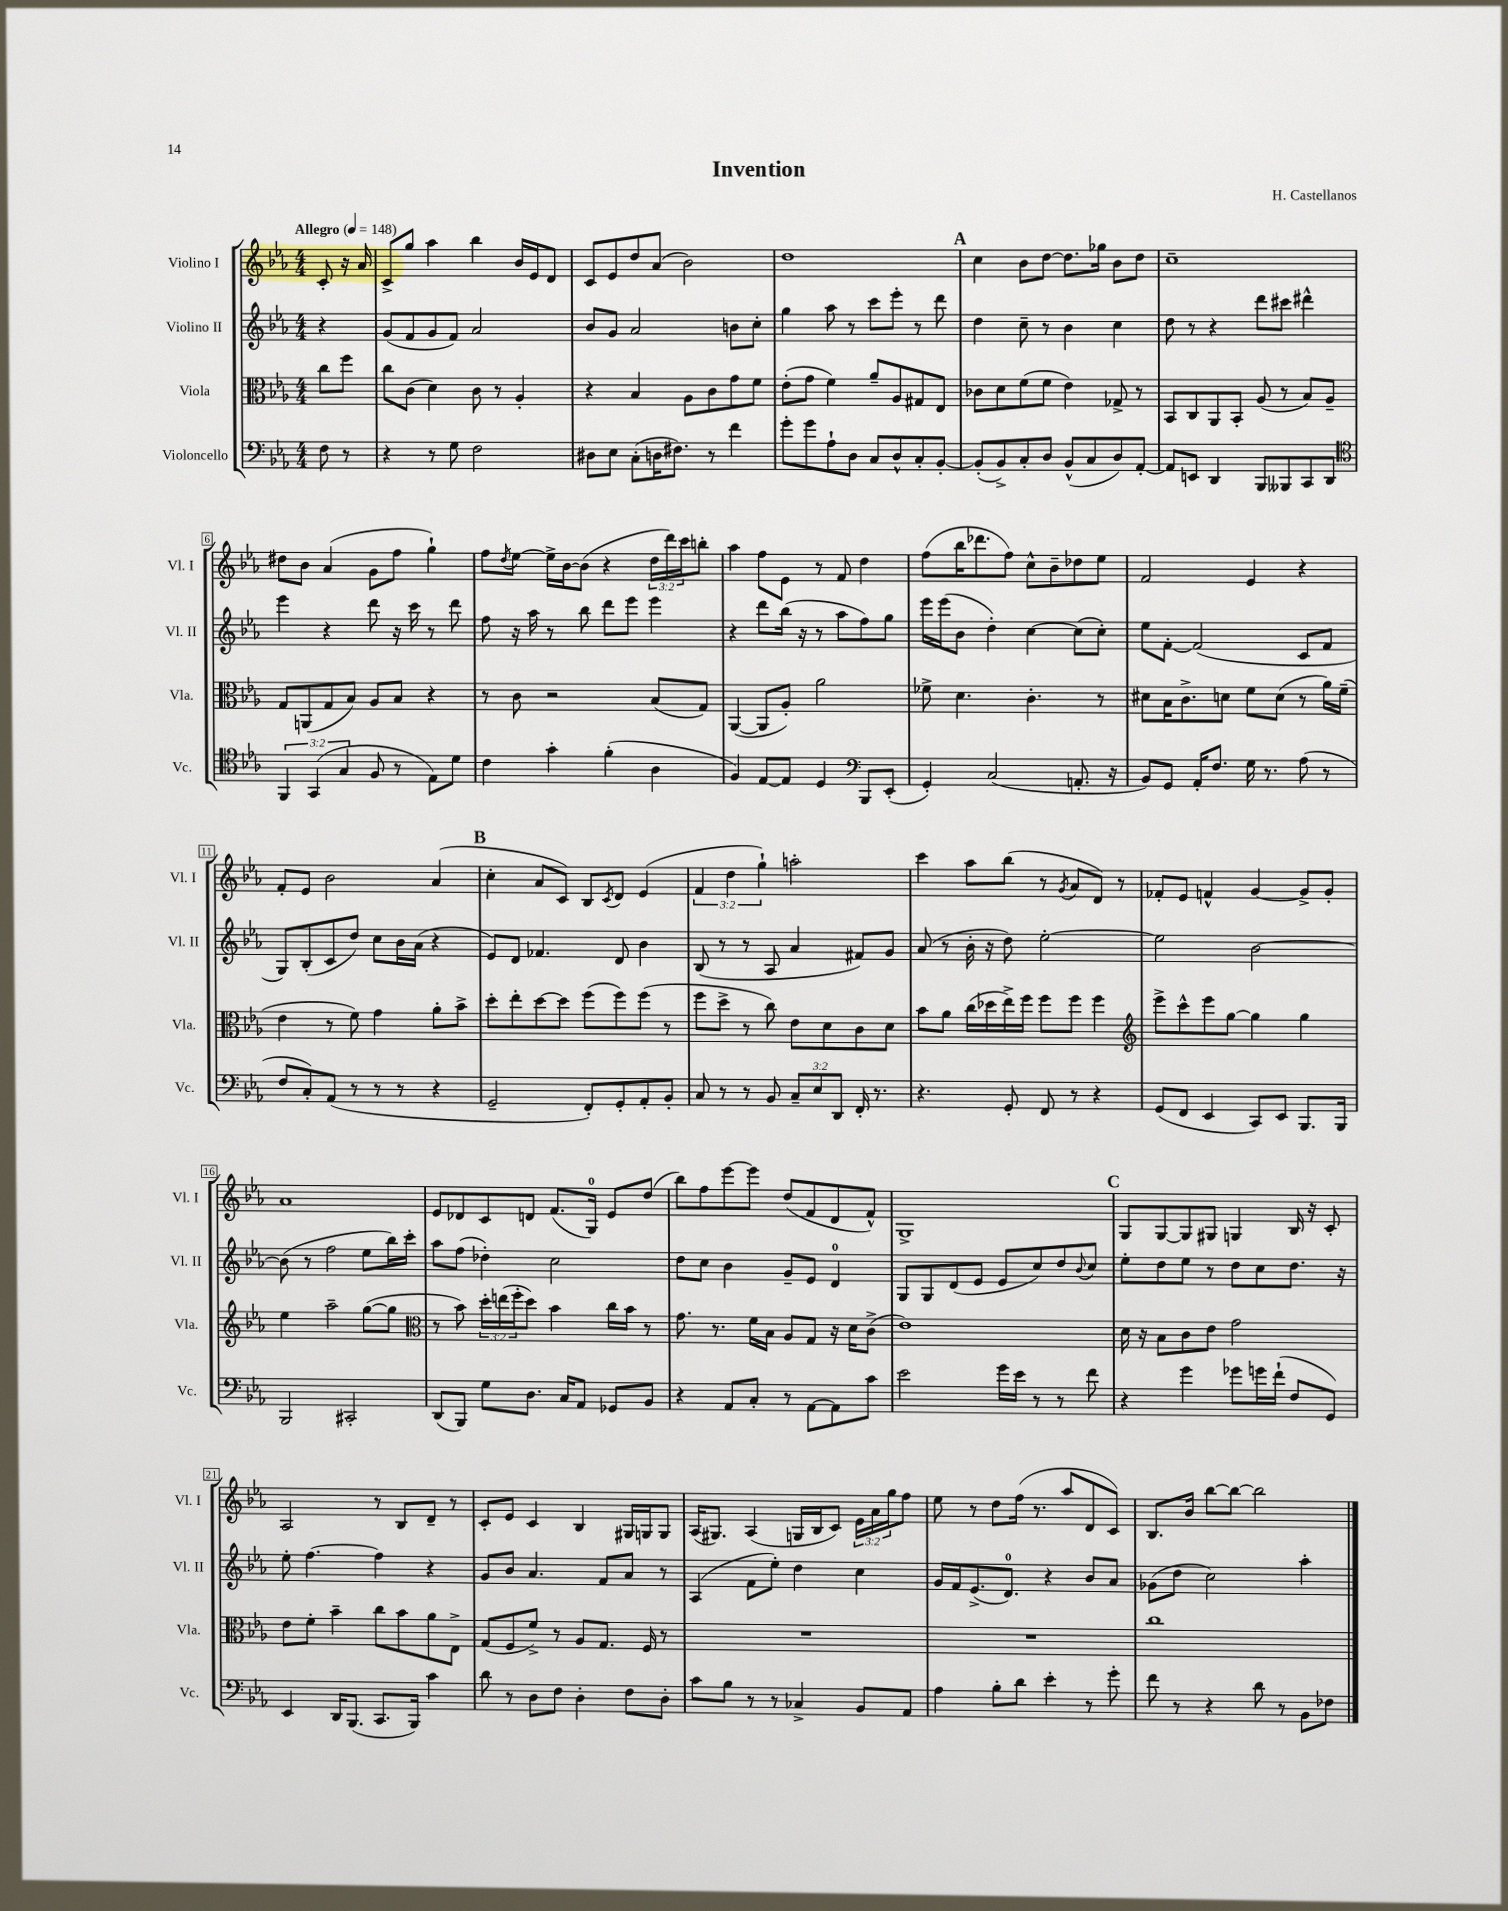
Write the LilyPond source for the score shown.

\header { title = "Invention" composer = "H. Castellanos" }
<<
\new StaffGroup <<
\new Staff = "s0" \with { instrumentName = "Violino I" shortInstrumentName = "Vl. I" } {
    \clef treble \key ees \major \numericTimeSignature \time 4/4 \override Staff.TupletNumber.text = #tuplet-number::calc-fraction-text \partial 4 \tempo "Allegro" 4 = 148
    c'8-. r16 aes'16 |
    c'8-> g''8 aes''4 bes''4 bes'16 ees'16 d'8 |
    c'8 ees'8 d''8 aes'8( bes'2) |
    d''1 |
    \mark \markup { \bold "A" } c''4 bes'8 d''8~ d''8. ges''16 bes'8 d''8 |
    c''1-- |
    dis''8 bes'8 aes'4( g'8 f''8 g''4-!) |
    f''8 \acciaccatura { d''8 } ees''8~ ees''16-> bes'16~ bes'8( r4 \tuplet 3/2 { d''16 d'''16) c'''16 } b''8-. |
    aes''4 f''8 ees'8 r8 f'8 d''4 |
    f''8( bes''16 des'''8. f''8) c''8-^ bes'8-- des''8 ees''8 |
    f'2 ees'4 r4 |
    f'8-. ees'8 bes'2 aes'4( |
    \mark \markup { \bold "B" } c''4-. aes'8 c'8) bes8 \acciaccatura { c'8 } d'8 ees'4( |
    \tuplet 3/2 { f'4 d''4 g''4-!) } a''2-. |
    c'''4 aes''8 bes''8( r8 \acciaccatura { g'8 } aes'8 d'8) r8 |
    fes'8-. ees'8 f'4-^ g'4~ g'8-> g'8-. |
    aes'1 |
    ees'8 des'8 c'8 d'8 f'8.( g16-0) ees'8 d''8( |
    bes''8) f''8 ees'''8~ ees'''8 d''8( f'8 d'8 f'8-^) |
    g1-> |
    \mark \markup { \bold "C" } g8 g8~ g8 gis8 g4 bes16 r16 c'8-. |
    aes2 r8 bes8 d'8-- r8 |
    c'8-. ees'8 c'4 bes4 gis16 g16 g8 |
    aes16( gis8.) aes4( g16 bes16 c'8) \tuplet 3/2 { ees'16 aes'16 g''16 } f''8 |
    ees''8 r8 d''8 f''16( r8. aes''8 d'8 c'8) |
    bes8. bes'16 bes''8~ bes''8~ bes''2 \bar "|." |
}
\new Staff = "s1" \with { instrumentName = "Violino II" shortInstrumentName = "Vl. II" } {
    \clef treble \key ees \major \numericTimeSignature \time 4/4 \partial 4
    r4 |
    g'8( f'8 g'8 f'8) aes'2 |
    bes'8 g'8 aes'2 b'8 c''8-. |
    g''4 aes''8 r8 c'''8 ees'''8-. r8 d'''8 |
    \mark \markup { \bold "A" } d''4 c''8-- r8 bes'4 c''4 |
    d''8 r8 r4 d'''8 cis'''8 dis'''4-^ |
    ees'''4 r4 d'''8 r16 c'''16 r8 d'''8 |
    f''8 r16 aes''16 r8 bes''8 d'''8 ees'''8 ees'''4 |
    r4 d'''8 bes''16( r16 r8 aes''8 f''8) g''8 |
    ees'''16 ees'''16( bes'8 d''4-.) c''4~ c''8( c''8-.) |
    ees''8 f'8~-. f'2( c'8 f'8 |
    g8) bes8-.( c'8 d''8) c''8 bes'16 aes'16( r4 |
    \mark \markup { \bold "B" } ees'8) d'8 fes'4. d'8 bes'4 |
    bes8( r8 r8 aes8 aes'4 fis'8) g'8 |
    aes'8( r8 bes'16-. r16 d''8) ees''2~-. |
    ees''2 bes'2~ |
    bes'8( r8 f''2 ees''8 bes''16) c'''16-. |
    aes''8 f''8( des''4-.) c''2 |
    d''8 c''8 bes'4 g'8-- ees'8 d'4-0 |
    g8 g8 d'8( ees'8 ees'8 c''8) d''8 \appoggiatura { bes'8 } c''8 |
    \mark \markup { \bold "C" } ees''8-. d''8 ees''8 r8 d''8 c''8 d''8. r16 |
    ees''8-. f''4.~ f''4 r4 |
    g'8 bes'8 aes'4. f'8 aes'8 r8 |
    aes4( f'8 ees''8-.) d''4 c''4 |
    g'16 f'16 ees'8.->( d'8.-0) r4 bes'8 aes'8 |
    ges'8( d''8 c''2) aes''4-. \bar "|." |
}
\new Staff = "s2" \with { instrumentName = "Viola" shortInstrumentName = "Vla." } {
    \clef alto \key ees \major \numericTimeSignature \time 4/4 \override Staff.TupletNumber.text = #tuplet-number::calc-fraction-text \partial 4
    c''8 f''8 |
    c''8 c'8( d'4) c'8 r8 aes4-. |
    r4 bes4 aes8 c'8 g'8 f'8 |
    ees'8-.( g'8 f'4) aes'8-- aes8 gis8 ees8 |
    \mark \markup { \bold "A" } ces'8 d'8 f'8( f'8 ees'4) ges8-> r8 |
    bes,8 c8 aes,8 bes,8-. aes8( r8 bes8) aes8-- |
    g8 a,8( g8 bes8) aes8 bes8 r4 |
    r8 c'8 r2 bes8( g8) |
    aes,4~( aes,8 aes8-.) aes'2 |
    fes'8-> d'4. c'4.-. r8 |
    dis'8 bes16 c'8.-> d'8 f'8 d'8( r8 aes'16) f'16--( |
    ees'4 r8 f'8) g'4 aes'8-. bes'8-> |
    \mark \markup { \bold "B" } d''8-. ees''8-. d''8~ d''8 f''8( f''8) f''8( r8 |
    f''8 d''8-> r8 c''8) ees'8 d'8 c'8 d'8 |
    bes'8 aes'8 c''16( des''16 ees''16->) f''16 f''8 f''8 f''4 |
    \clef treble ees'''8-> c'''8-^ ees'''8 g''8~ g''4 g''4 |
    ees''4 aes''2-- g''8~( g''8 |
    \clef alto r8 bes'8) \tuplet 3/2 { d''16-. e''16( f''16-. } d''8) bes'4 c''16 bes'16 r8 |
    g'8. r8. f'16 bes16 aes8 g8 r16 d'16 c'8->( |
    ees'1) |
    \mark \markup { \bold "C" } d'16 r16 bes8 c'8 ees'8 g'2 |
    ees'8 f'8-. bes'4-- c''8 bes'8 aes'8 ees8-> |
    g8( f8 f'8->) r8 aes8 g8. f16 r8 |
    R1 |
    R1 |
    c''1 \bar "|." |
}
\new Staff = "s3" \with { instrumentName = "Violoncello" shortInstrumentName = "Vc." } {
    \clef bass \key ees \major \numericTimeSignature \time 4/4 \override Staff.TupletNumber.text = #tuplet-number::calc-fraction-text \partial 4
    f8 r8 |
    r4 r8 g8 f2 |
    dis8 ees8 c8-.( d16 fis8.) r8 f'4 |
    g'8-. g'8 aes8-! d8 c8 d8-^ c8-. bes,8~-. |
    \mark \markup { \bold "A" } bes,8-.( bes,8->) c8-. d8 bes,8-^( c8 d8) aes,8~-. |
    aes,8 e,8 d,4 bes,,8 beses,,8 c,8 d,8 |
    \clef tenor \tuplet 3/2 { f,4 g,4( g4 } f8 r8 ees8) d'8 |
    c'4 g'4-. f'4-.( aes4 |
    f4) ees8~ ees8 d4 \clef bass bes,,8 ees,8-.( |
    g,4-.) c2( a,8.-. r16 |
    bes,8) g,8 aes,16-. f8. g16 r8. aes8( r8 |
    f8 c8-.) aes,8( r8 r8 r8 r4 |
    \mark \markup { \bold "B" } g,2-- f,8-.) g,8-. aes,8-. bes,8-. |
    c8 r8 r8 bes,8 \tuplet 3/2 { c8-- ees8 d,8 } f,16-. r8. |
    r4. g,8-. f,8 r8 r4 |
    g,8( f,8 ees,4 c,8) ees,8 bes,,8. bes,,16 |
    bes,,2 cis,2-. |
    d,8( bes,,8) g8 d8. c16 aes,8 ges,8 bes,8 |
    r4 aes,8 c8-. r8 aes,8~ aes,8 c'8 |
    ees'2 g'16 ees'16 r8 r8 f'8 |
    \mark \markup { \bold "C" } r4 g'4 ges'8 g'16 f'16-!( f8 g,8) |
    ees,4 d,16 bes,,8.( c,8. bes,,16) c'4 |
    d'8 r8 d8 f8 d4-. f8 d8-. |
    c'8 bes8 r8 r8 ces4-> bes,8 aes,8 |
    aes4 bes8-. d'8 ees'4-. r8 g'8-. |
    f'8 r8 r4 d'8 r8 bes,8 fes8 \bar "|." |
}
>>
>>
\layout { \context { \Score \override BarNumber.stencil = #(make-stencil-boxer 0.1 0.3 ly:text-interface::print) } }
